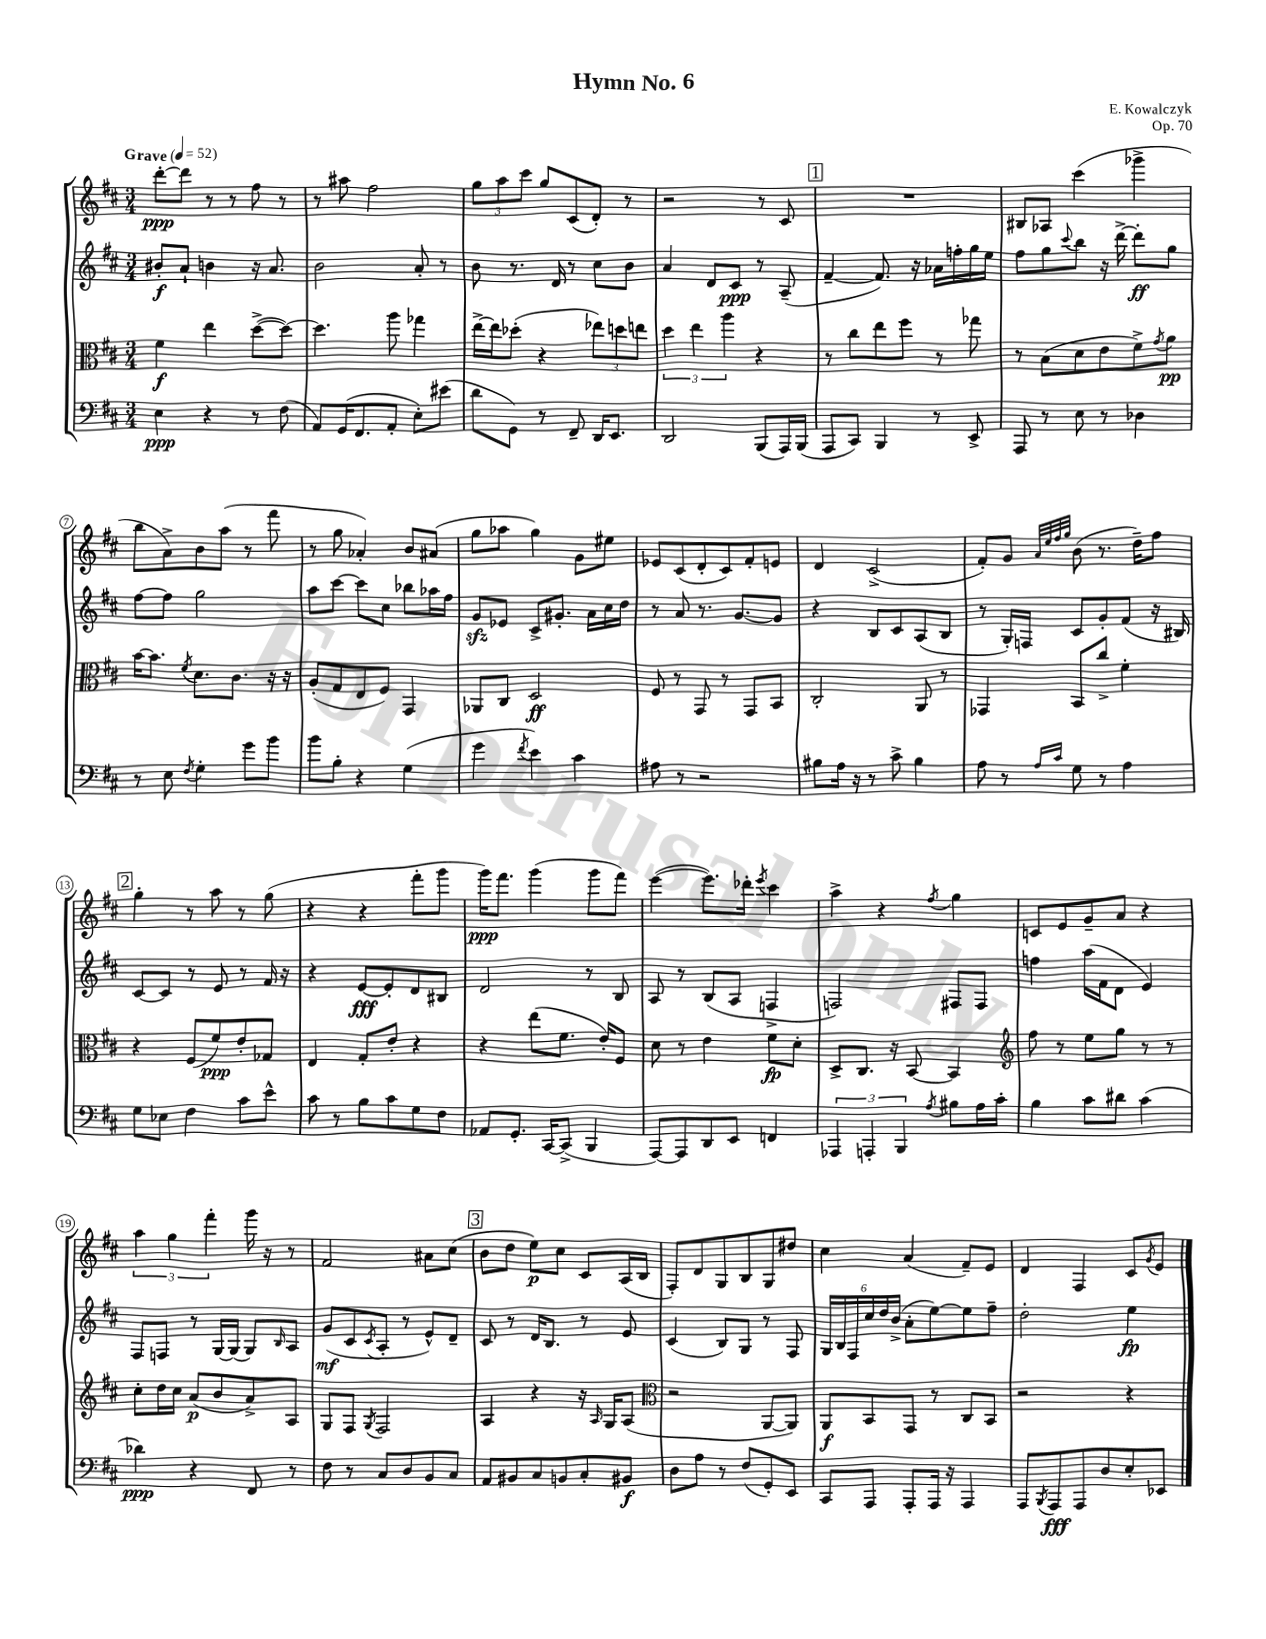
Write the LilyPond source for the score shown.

\header { title = "Hymn No. 6" composer = "E. Kowalczyk" opus = "Op. 70" }
<<
\new StaffGroup <<
\new Staff = "s0" {
    \clef treble \key d \major \numericTimeSignature \time 3/4 \tempo "Grave" 4 = 52
    d'''8~-.\ppp d'''8 r8 r8 fis''8 r8 |
    r8 ais''8 fis''2 |
    \tuplet 3/2 { g''8 a''8 cis'''8 } g''8 cis'8( d'8-.) r8 |
    r2 r8 cis'8 |
    \mark \markup { \box "1" } R2. |
    bis8 aes8 cis'''4( ges'''4-> |
    b''8 a'8->) b'8 a''8( r8 fis'''8 |
    r8 g''8 aes'4-.) b'8 ais'8( |
    g''8 aes''8 g''4) g'8 eis''8 |
    ees'8 cis'8( d'8-. cis'8) fis'8-. e'8 |
    d'4 cis'2->( |
    fis'8-.) g'8 \grace { a'32 e''32 fis''32 g''32 } b'8( r8. d''16--) fis''8 |
    \mark \markup { \box "2" } g''4-. r8 a''8 r8 g''8( |
    r4 r4 fis'''8-. g'''8 |
    g'''16\ppp) fis'''8. g'''4( g'''8 fis'''8) |
    e'''4~( e'''8.) des'''16-. \acciaccatura { e'''8 } cis'''4 |
    a''4-> r4 \acciaccatura { fis''8 } g''4 |
    c'8 e'8 g'8-- a'8 r4 |
    \tuplet 3/2 { a''4 g''4 fis'''4-. } g'''16 r16 r8 |
    fis'2 ais'8 cis''8( |
    \mark \markup { \box "3" } b'8 d''8 e''8\p) cis''8 cis'8 a16( b16 |
    fis8-.) d'8 g8 b8 g8 dis''8 |
    cis''4 a'4( fis'8--) e'8 |
    d'4 fis4 cis'8 \acciaccatura { g'8 } e'8 \bar "|." |
}
\new Staff = "s1" {
    \clef treble \key d \major \numericTimeSignature \time 3/4
    bis'8-.\f a'8-! b'4 r16 a'8. |
    b'2 a'8-. r8 |
    b'8 r8. d'16 r8 cis''8 b'8 |
    a'4 d'8 cis'8\ppp r8 a8--( |
    \mark \markup { \box "1" } fis'4~-- fis'8.) r16 aes'16 f''16-. g''16 e''16 |
    fis''8 g''8 \appoggiatura { cis'''8 } b''8 r16 d'''16~-> d'''8-.\ff g''8 |
    fis''8~ fis''8 g''2 |
    a''8 cis'''8~ cis'''8 cis''8 bes''8 aes''16 fis''16 |
    g'8\sfz ees'8 cis'8-> gis'8.-. a'16 cis''16 d''16 |
    r8 a'8 r8. g'8.~ g'8 |
    r4 b8 cis'8 a8( b8 |
    r8 g16-.) f16 cis'8 g'8-. fis'8( r16 bis16) |
    \mark \markup { \box "2" } cis'8~ cis'8 r8 e'8 r8 fis'16 r16 |
    r4 e'8~\fff e'8-. d'8 bis8 |
    d'2 r8 b8 |
    a8 r8 b8( a8 f4-> |
    f2) fis8 fis8 |
    f''4 a''16( fis'16 d'8 e'4) |
    fis8 f8 r8 g16~ g16( g8) \grace { b16 } a8 |
    g'8\mf( cis'8 \acciaccatura { cis'8 } a8-. r8 e'8-^) d'8-- |
    \mark \markup { \box "3" } cis'8 r8 d'16 b8. r8 e'8 |
    cis'4( b8) g8 r8 fis8 |
    \tuplet 6/4 { g16 b16 fis16 cis''16 d''16 b'16->( } a'8-. e''8~) e''8 fis''8-- |
    d''2-. e''4\fp \bar "|." |
}
\new Staff = "s2" {
    \clef alto \key d \major \numericTimeSignature \time 3/4
    fis'4\f e''4 d''8~->( d''8~) |
    d''4. a''8 ges''4 |
    e''16~-> e''16 des''8-.( r4 \tuplet 3/2 { ees''8) d''8 e''8 } |
    \tuplet 3/2 { d''4 e''4 a''4 } r4 |
    \mark \markup { \box "1" } r8 cis''8 e''8 fis''8 r8 ges''8 |
    r8 b8( d'8 e'8 fis'8->) \acciaccatura { g'8 } a'8\pp |
    b'16~ b'8. \acciaccatura { fis'8 } d'8. cis'8. r16 r16 |
    a8-.( g8 e8 fis8) g,4 |
    aes,8 cis8 d2\ff |
    fis8 r8 g,8 r8 g,8 b,8 |
    cis2-. a,8 r8 |
    ges,4 b,8 cis''8-> fis'4-. |
    \mark \markup { \box "2" } r4 fis8( fis'8\ppp) e'8-. ges8 |
    e4 g8-. e'8-. r4 |
    r4 e''8( fis'8. e'16-.) fis8 |
    d'8 r8 e'4 fis'8\fp d'8-. |
    d8-> cis8. r16 b,8~ b,4 |
    \clef treble fis''8 r8 e''8 g''8 r8 r8 |
    cis''8-. d''16 cis''16 a'8\p( b'8 a'8->) a8 |
    g8 fis8 \acciaccatura { g8 } fis2 |
    \mark \markup { \box "3" } a4 r4 r16 \grace { a16 } g16 a8( |
    \clef alto r2 a,8~ a,8) |
    a,8\f b,8 g,8 r8 cis8 b,8 |
    r2 r4 \bar "|." |
}
\new Staff = "s3" {
    \clef bass \key d \major \numericTimeSignature \time 3/4
    e4\ppp r4 r8 fis8( |
    a,8) g,16( fis,8. a,8-. e8-.) eis'8( |
    d'8 g,8) r8 fis,8-- d,16 e,8. |
    d,2 b,,8( a,,16) b,,16( |
    \mark \markup { \box "1" } a,,8 cis,8) b,,4 r8 e,8-> |
    a,,8 r8 e8 r8 des4 |
    r8 e8 \acciaccatura { fis8 } g4-. g'8 b'8 |
    b'8 b8-. r4 g4( |
    g'4 \acciaccatura { fis'8 } e'4) cis'4 |
    ais8 r8 r2 |
    bis8 a16 r16 r8 cis'8-> bis4 |
    a8 r8 \grace { a16 cis'16 } g8 r8 a4 |
    \mark \markup { \box "2" } g8 ees8 fis4 cis'8 e'8-^ |
    cis'8 r8 b8 cis'8 g8 fis8 |
    aes,8 g,8.-. cis,16~ cis,8->( b,,4 |
    a,,8~) a,,8 d,8 e,8 f,4 |
    \tuplet 3/2 { aes,,4 a,,4-. b,,4 } \acciaccatura { a8 } bis8 a16 cis'16-. |
    b4 cis'8 dis'8 cis'4( |
    des'4\ppp) r4 fis,8 r8 |
    fis8 r8 cis8 d8 b,8 cis8 |
    \mark \markup { \box "3" } a,8 bis,8 cis8 b,8 cis8-. bis,8\f |
    d8 a8 r8 fis8( g,8-.) e,8 |
    cis,8 a,,8 a,,8-. a,,16 r16 a,,4 |
    a,,8 \acciaccatura { b,,8 } a,,8\fff a,,8 d8 e8-. ees,8 \bar "|." |
}
>>
>>
\layout { \context { \Score \override BarNumber.stencil = #(make-stencil-circler 0.1 0.3 ly:text-interface::print) } }
